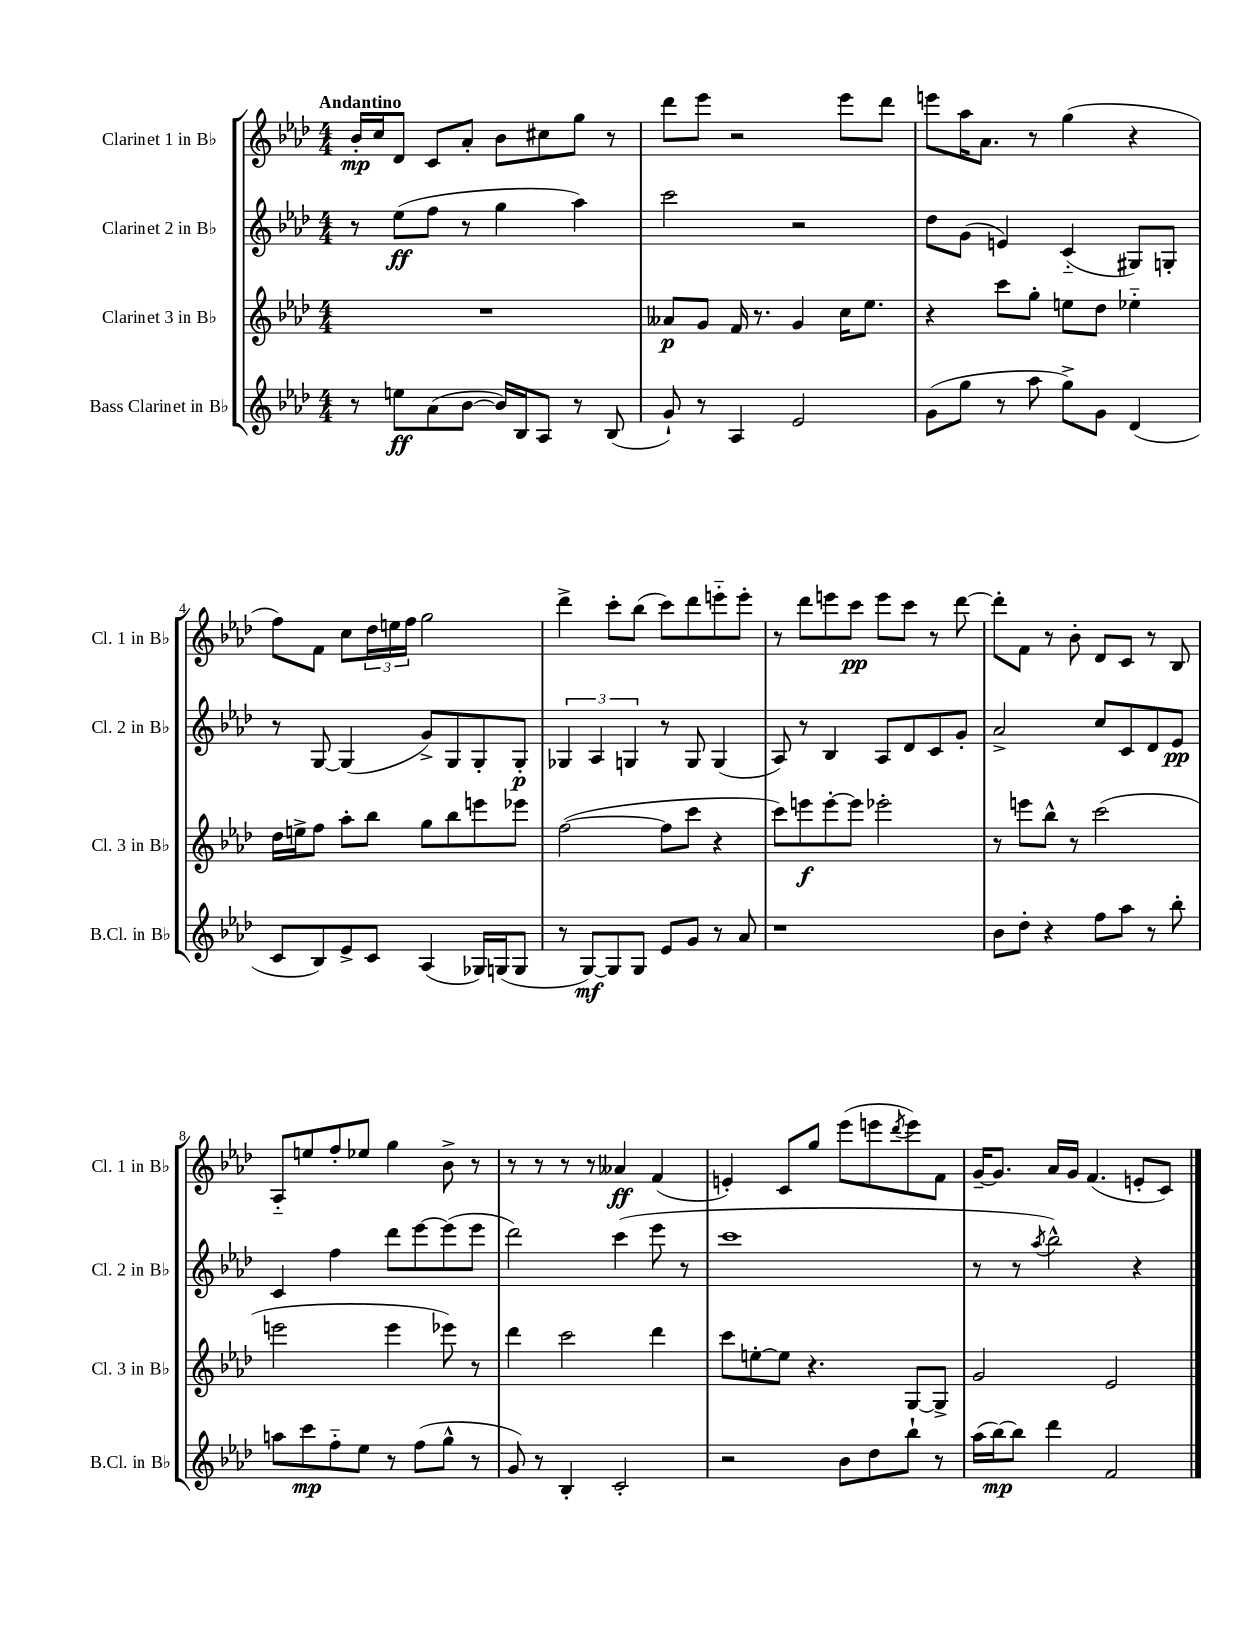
<<
\new StaffGroup <<
\new Staff = "s0" \with { instrumentName = "Clarinet 1 in Bb" shortInstrumentName = "Cl. 1 in Bb" } {
    \clef treble \key aes \major \numericTimeSignature \time 4/4 \tempo "Andantino"
    bes'16-.\mp c''16 des'8 c'8 aes'8-. bes'8 cis''8 g''8 r8 |
    des'''8 ees'''8 r2 ees'''8 des'''8 |
    e'''8 aes''16 aes'8. r8 g''4( r4 |
    f''8) f'8 c''8 \tuplet 3/2 { des''16 e''16 f''16 } g''2 |
    des'''4-> c'''8-. bes''8( c'''8) des'''8 e'''8-_ e'''8-. |
    r8 des'''8 e'''8 c'''8\pp e'''8 c'''8 r8 des'''8~ |
    des'''8-. f'8 r8 bes'8-. des'8 c'8 r8 bes8 |
    aes8-_ e''8 f''8-. ees''8 g''4 bes'8-> r8 |
    r8 r8 r8 r8 aeses'4\ff f'4( |
    e'4-.) c'8 g''8 ees'''8( e'''8 \acciaccatura { des'''8 } e'''8) f'8 |
    g'16~-- g'8. aes'16 g'16 f'4.( e'8-. c'8) \bar "|." |
}
\new Staff = "s1" \with { instrumentName = "Clarinet 2 in Bb" shortInstrumentName = "Cl. 2 in Bb" } {
    \clef treble \key aes \major \numericTimeSignature \time 4/4
    r8 ees''8\ff( f''8 r8 g''4 aes''4) |
    c'''2 r2 |
    des''8 g'8( e'4) c'4-_( gis8) g8-. |
    r8 g8~ g4( g'8->) g8 g8-. g8-.\p |
    \tuplet 3/2 { ges4 aes4 g4 } r8 g8 g4( |
    aes8) r8 bes4 aes8 des'8 c'8 g'8-. |
    aes'2-> c''8 c'8 des'8 ees'8\pp |
    c'4 f''4 des'''8 ees'''8~ ees'''8( ees'''8 |
    des'''2) c'''4( ees'''8 r8 |
    c'''1 |
    r8 r8 \acciaccatura { aes''8 } bes''2-^) r4 \bar "|." |
}
\new Staff = "s2" \with { instrumentName = "Clarinet 3 in Bb" shortInstrumentName = "Cl. 3 in Bb" } {
    \clef treble \key aes \major \numericTimeSignature \time 4/4
    R1 |
    aeses'8\p g'8 f'16 r8. g'4 c''16 ees''8. |
    r4 c'''8 g''8-. e''8 des''8 ees''4-_ |
    des''16 e''16-> f''8 aes''8-. bes''8 g''8 bes''8 e'''8 ees'''8 |
    f''2~( f''8 c'''8 r4 |
    c'''8) e'''8\f e'''8~-. e'''8 ees'''2-. |
    r8 e'''8 bes''8-^ r8 c'''2( |
    e'''2 e'''4 ees'''8) r8 |
    des'''4 c'''2 des'''4 |
    c'''8 e''8~-. e''8 r4. g8~ g8-> |
    g'2 ees'2 \bar "|." |
}
\new Staff = "s3" \with { instrumentName = "Bass Clarinet in Bb" shortInstrumentName = "B.Cl. in Bb" } {
    \clef treble \key aes \major \numericTimeSignature \time 4/4
    r8 e''8\ff aes'8( bes'8~ bes'16) bes16 aes8 r8 bes8( |
    g'8-!) r8 aes4 ees'2 |
    g'8( g''8 r8 aes''8 g''8->) g'8 des'4( |
    c'8 bes8) ees'8-> c'8 aes4( ges16) g16( g8 |
    r8 g8~\mf) g8 g8 ees'8 g'8 r8 aes'8 |
    r1 |
    bes'8 des''8-. r4 f''8 aes''8 r8 bes''8-. |
    a''8 c'''8\mp f''8-_ ees''8 r8 f''8( g''8-^ r8 |
    g'8) r8 bes4-. c'2-. |
    r2 bes'8 des''8 bes''8-! r8 |
    aes''16( bes''16~\mp) bes''8 des'''4 f'2 \bar "|." |
}
>>
>>
